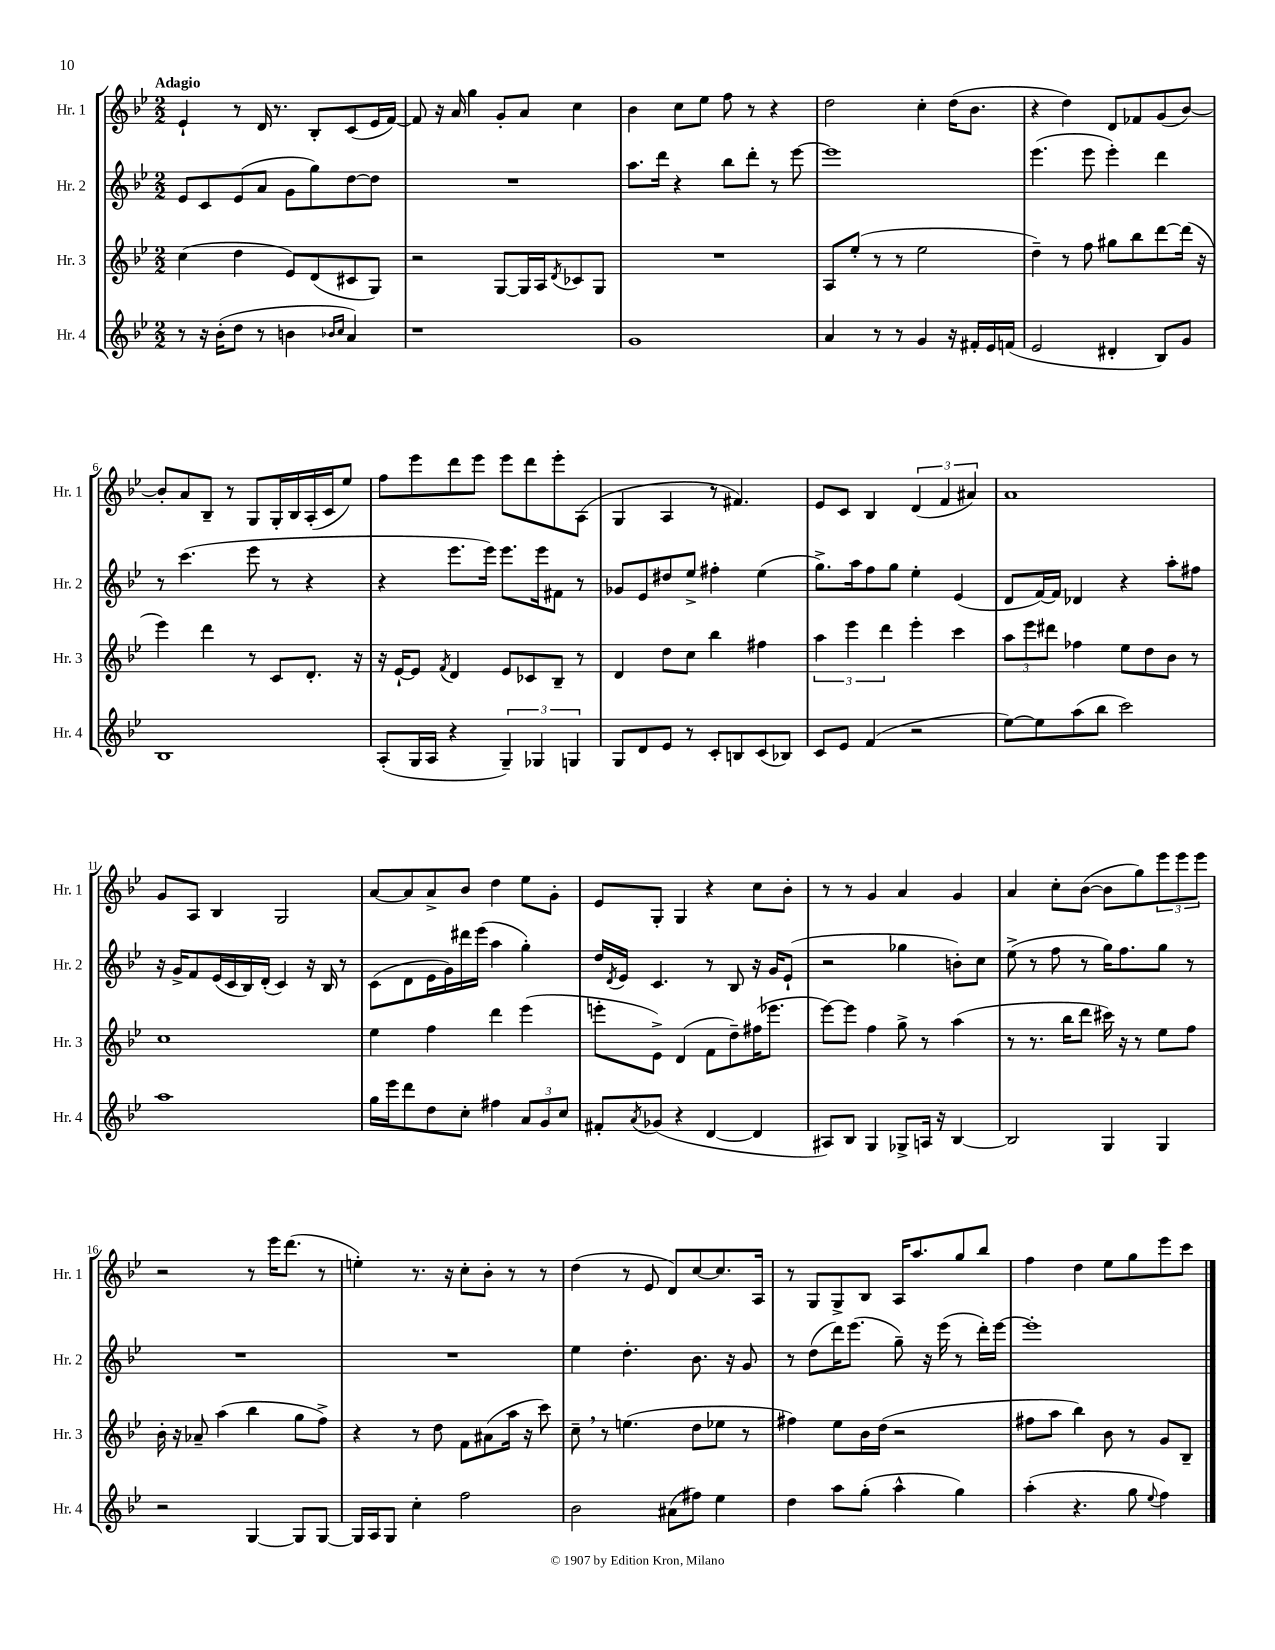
<<
\new StaffGroup <<
\new Staff = "s0" \with { instrumentName = "Hr. 1" shortInstrumentName = "Hr. 1" } {
    \clef treble \key bes \major \numericTimeSignature \time 2/2 \tempo "Adagio"
    ees'4-! r8 d'16 r8. bes8-. c'8( ees'16 f'16~) |
    f'8 r16 a'16 g''4 g'8-. a'8 c''4 |
    bes'4 c''8 ees''8 f''8 r8 r4 |
    d''2 c''4-. d''16( bes'8. |
    r4 d''4) d'8 fes'8 g'8( bes'8~) |
    bes'8-. a'8 bes8-- r8 g8 g16-. bes16 a16-.( c'16 ees''8) |
    f''8 ees'''8 d'''8 ees'''8 ees'''8 d'''8 ees'''8-. a8( |
    g4 a4 r8 fis'4.) |
    ees'8 c'8 bes4 \tuplet 3/2 { d'4( f'4 ais'4) } |
    a'1 |
    g'8 a8 bes4 g2 |
    a'8~ a'8 a'8-> bes'8 d''4 ees''8 g'8-. |
    ees'8 g8-. g4 r4 c''8 bes'8-. |
    r8 r8 g'4 a'4 g'4 |
    a'4 c''8-. bes'8~( bes'8 g''8) \tuplet 3/2 { ees'''8 ees'''8 ees'''8 } |
    r2 r8 ees'''16 d'''8.( r8 |
    e''4-.) r8. r16 c''8-. bes'8-. r8 r8 |
    d''4( r8 ees'8 d'8) c''8~ c''8. a16 |
    r8 g8 g8-> bes8 a16 a''8. g''8 bes''8 |
    f''4 d''4 ees''8 g''8 ees'''8 c'''8 \bar "|." |
}
\new Staff = "s1" \with { instrumentName = "Hr. 2" shortInstrumentName = "Hr. 2" } {
    \clef treble \key bes \major \numericTimeSignature \time 2/2
    ees'8 c'8 ees'8( a'8 g'8 g''8) d''8~ d''8 |
    R1 |
    a''8. d'''16 r4 bes''8 d'''8-. r8 ees'''8~ |
    ees'''1 |
    ees'''4.( ees'''8 ees'''4-.) d'''4 |
    r8 c'''4.( ees'''8 r8 r4 |
    r4 ees'''8. ees'''16) ees'''8. ees'''16 fis'8 r8 |
    ges'8 ees'8 dis''8 ees''8-> fis''4-. ees''4( |
    g''8.->) a''16 f''8 g''8 ees''4-. ees'4( |
    d'8 f'16~) f'16 des'4 r4 a''8-. fis''8 |
    r16 g'16-> f'8 ees'16( c'16 bes16) d'16-.( c'4) r16 bes16 r8 |
    c'8( d'8 ees'16 g'16) dis'''16 ees'''16( a''4 g''4-.) |
    d''16 \acciaccatura { d'8 } ees'16 c'4. r8 bes8 r16 g'16 ees'8-!( |
    r2 ges''4 b'8-.) c''8 |
    ees''8->( r8 f''8 r8 g''16) f''8. g''8 r8 |
    R1 |
    R1 |
    ees''4 d''4.-. bes'8. r16 g'8 |
    r8 d''8( d'''16) ees'''8.( g''8--) r16 ees'''16( r8 d'''16-.) ees'''16~ |
    ees'''1-. \bar "|." |
}
\new Staff = "s2" \with { instrumentName = "Hr. 3" shortInstrumentName = "Hr. 3" } {
    \clef treble \key bes \major \numericTimeSignature \time 2/2
    c''4( d''4 ees'8) d'8( cis'8 g8) |
    r2 g8~ g16 a16 \acciaccatura { d'8 } ces'8 g8 |
    R1 |
    a8 ees''8-.( r8 r8 ees''2 |
    d''4--) r8 f''8 gis''8 bes''8 d'''8~ d'''16( r16 |
    ees'''4) d'''4 r8 c'8 d'8.-. r16 |
    r16 ees'16~-! ees'8 \acciaccatura { f'8 } d'4 ees'8 ces'8 bes8-- r8 |
    d'4 d''8 c''8 bes''4 fis''4 |
    \tuplet 3/2 { a''4 ees'''4 d'''4 } ees'''4-. c'''4 |
    \tuplet 3/2 { a''8 ees'''8 dis'''8 } fes''4 ees''8 d''8 bes'8 r8 |
    c''1 |
    ees''4 f''4 d'''4 ees'''4( |
    e'''8-. ees'8->) d'4( f'8 d''8--) fis''16( ees'''8. |
    ees'''8~) ees'''8 f''4 g''8-> r8 a''4( |
    r8 r8. bes''16 d'''8 cis'''16) r16 r8 ees''8 f''8 |
    bes'16-. r16 aes'8-- a''4( bes''4 g''8 f''8->) |
    r4 r8 d''8 f'8 ais'8( a''16 r16 c'''8) |
    c''8-- \breathe r8 e''4.( d''8 ees''8 r8 |
    fis''4) ees''8 bes'16 d''16( r2 |
    fis''8 a''8 bes''4) bes'8 r8 g'8 bes8-- \bar "|." |
}
\new Staff = "s3" \with { instrumentName = "Hr. 4" shortInstrumentName = "Hr. 4" } {
    \clef treble \key bes \major \numericTimeSignature \time 2/2
    r8 r16 bes'16-.( d''8 r8 b'4 \grace { bes'16 c''16 } a'4) |
    r1 |
    g'1 |
    a'4 r8 r8 g'4 r16 fis'16-. ees'16 f'16( |
    ees'2 dis'4-. bes8) g'8 |
    bes1 |
    a8-.( g16 a16 r4 \tuplet 3/2 { g4--) ges4 g4 } |
    g8 d'8 ees'8 r8 c'8-. b8 c'8( bes8) |
    c'8 ees'8 f'4( r2 |
    ees''8~) ees''8 a''8( bes''8 c'''2) |
    a''1 |
    g''16 ees'''16 d'''8 d''8 c''8-. fis''4 \tuplet 3/2 { a'8 g'8 c''8 } |
    fis'8-. \acciaccatura { a'8 } ges'8( r4 d'4~ d'4 |
    ais8) bes8 g4 ges8-> a16 r16 bes4~ |
    bes2 g4 g4 |
    r2 g4~ g8 g8~ |
    g16 a16 g8 c''4-. f''2 |
    bes'2 ais'8( fis''8) ees''4 |
    d''4 a''8 g''8-.( a''4-^ g''4) |
    a''4-.( r4. g''8 \appoggiatura { ees''8 } f''4) \bar "|." |
}
>>
>>
